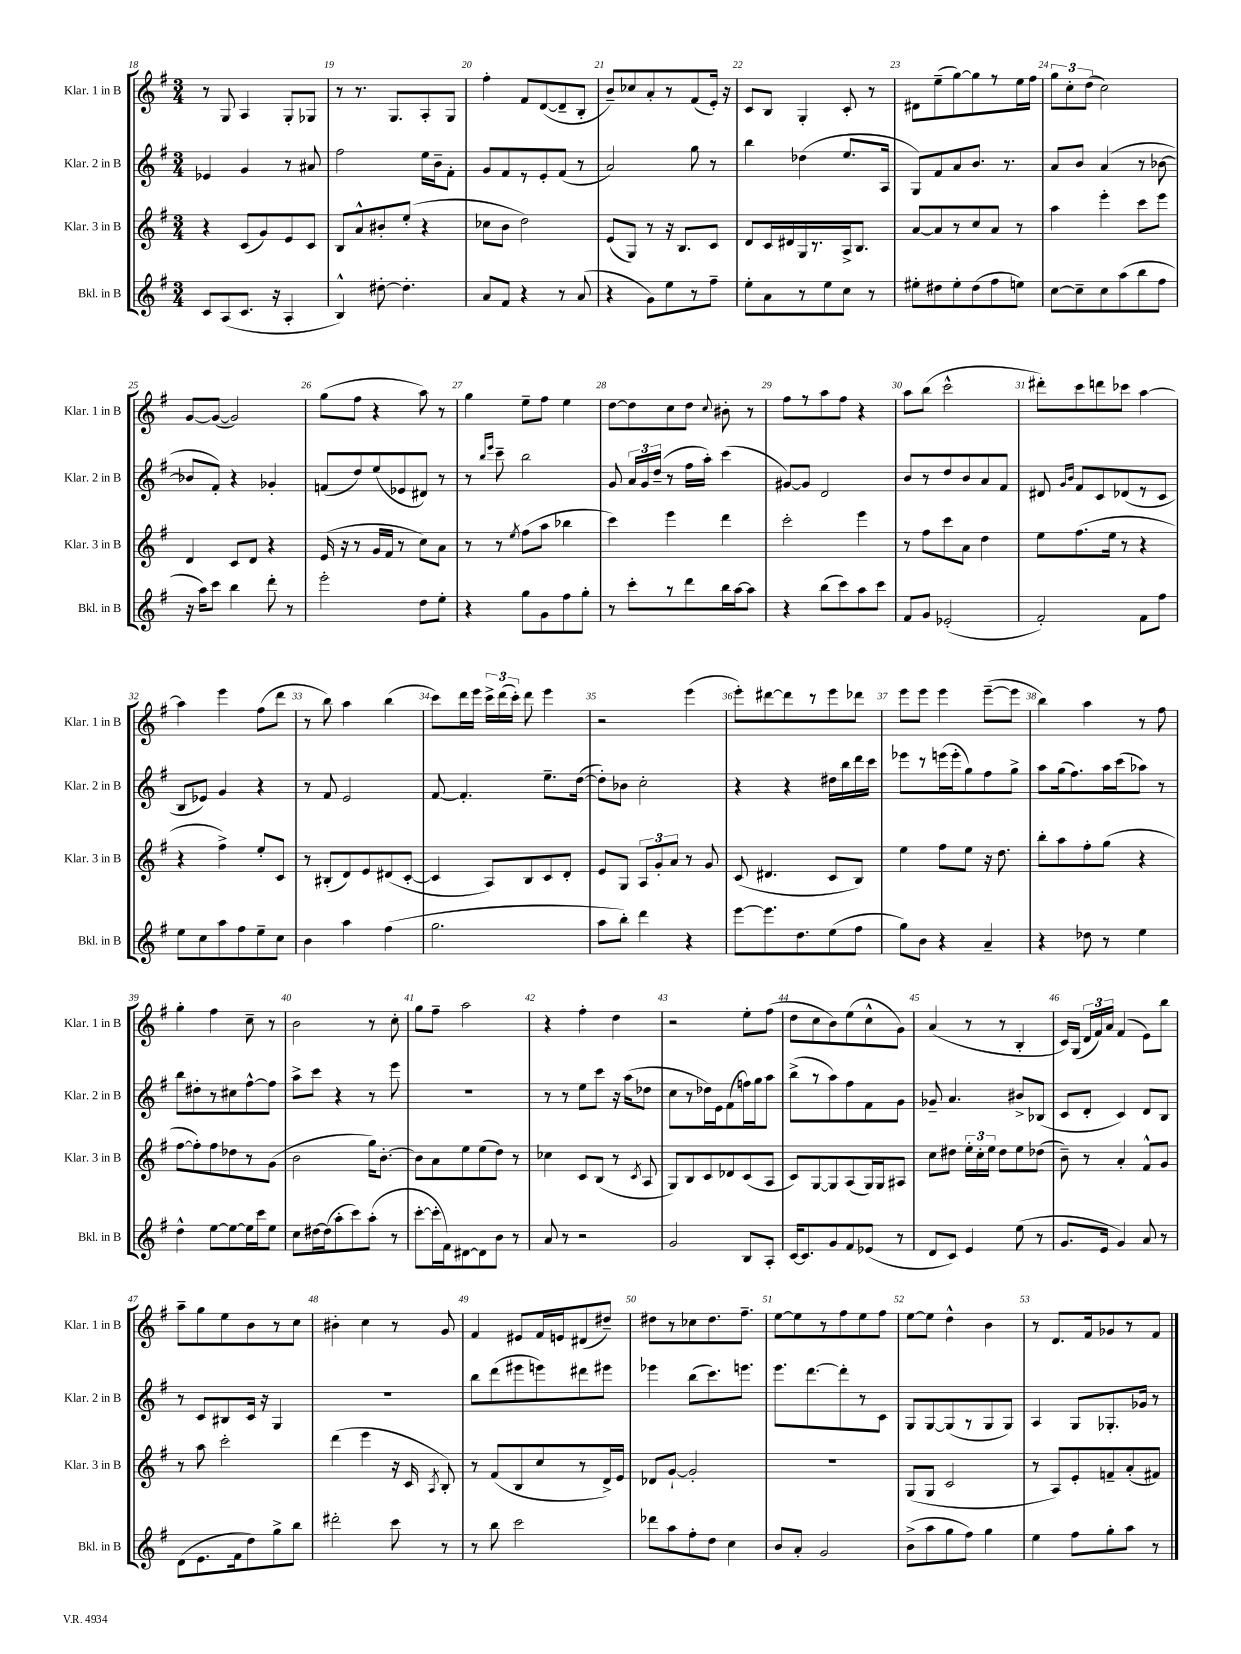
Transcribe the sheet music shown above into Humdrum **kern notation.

**kern	**kern	**kern	**kern
*staff4	*staff3	*staff2	*staff1
*clefG2	*clefG2	*clefG2	*clefG2
*k[f#]	*k[f#]	*k[f#]	*k[f#]
*M3/4	*M3/4	*M3/4	*M3/4
8c	4r	4e-	8r
(8A	.	.	8G
8.c	(8c	4g	4A
.	8g)	.	.
16r	.	.	.
4A'	8e	8r	8G'
.	8c	8a#	8G-
=	=	=	=
4B^^)	8B	2ff#	8r
.	8a^^	.	8.r
[8dd#'	8b#'	.	.
.	.	.	8.G
4.dd#']	(8ee'	.	.
.	4r	16ee	8A'
.	.	16b~	.
.	.	8f#'	8G
=	=	=	=
8a	8cc-	8g	4ff#'
8f#	8b	8f#	.
4r	2dd)	8r	8f#
.	.	8e'	([8d
8r	.	(8f#	8d~]
(8a	.	8r	8B'
=	=	=	=
4r	(8e	2a)	8b~)
.	8G)	.	8cc-
8g)	8r	.	8a'
8ee	16r	.	8r
.	8.B	.	.
8r	.	8gg	(8f#
8ff#~	8c	8r	16e')
.	.	.	16r
=	=	=	=
8ee'	8d	4bb	8c
8a	16c	.	8B
.	16d#	.	.
8r	16G	(4dd-	4G'
.	8.r	.	.
8ee	.	.	.
8cc	16A^	8.ee	8c'
.	8.B	.	.
8r	.	.	8r
.	.	16A	.
=	=	=	=
8ee#'	[8a	8G)	8d#
8dd#	8a]	8f#	(8ee~
8ee#'	8r	8a	[8gg)
(8dd#	8cc	8.b	8gg]
8ff#	8a	.	8r
.	.	8.r	.
8ee)	8r	.	16ee
.	.	.	16ff#
=	=	=	=
[8cc	4aa	8a	12gg
.	.	.	12cc'
8cc~]	.	8b	.
.	.	.	(12dd
8cc	4eee'	(4a	2cc)
(8aa	.	.	.
8bb	8ccc	8r	.
8ff#	8eee	[8b-	.
=	=	=	=
16r	4d	8b-]	[8g
16aa)	.	.	.
8ccc	.	8f#')	(8g_
4bb	8c	4r	2g])
.	8d	.	.
8ddd'	4r	4g-'	.
8r	.	.	.
=	=	=	=
2eee'	(16e	(8f	(8gg
.	16r	.	.
.	8r	8dd)	8ff#
.	16g	(8ee	4r
.	16f#	.	.
.	8r	8e-	.
8dd	8cc)	8d#)	8aa)
8ee'	8a	8r	8r
=	=	=	=
4r	8r	8r	4gg
.	.	16qqbb	.
.	.	16qqeee	.
.	8r	8ccc~	.
.	8qee	.	.
8gg	(8ff#	2bb	8ee~
8g	8aa	.	8ff#
8ff#	4bb-	.	4ee
8gg'	.	.	.
=	=	=	=
8r	4ccc)	8g	[8dd
8ccc'	.	24a	8dd]
.	.	24g	.
.	.	(24dd~	.
8r	4eee	8r	8cc
8ddd	.	16ff#	8dd
.	.	16aa')	.
.	.	.	8qqcc
16bb	4ddd	(4ccc	8b#'
[16aa	.	.	.
8aa]	.	.	8r
=	=	=	=
4r	2ccc'	[8g#)	8ff#
.	.	8g#]	8r
(8bb	.	2d	8aa
8ccc)	.	.	8ff#
8aa	4eee	.	4r
8ccc	.	.	.
=	=	=	=
8f#	8r	8b	8aa
8g	8ff#	8r	(8bb
(2e-'	8ccc	8dd	2ccc^^
.	8a	8b	.
.	4dd	8a	.
.	.	8f#	.
=	=	=	=
2f#')	8ee	8d#	8ddd#')
.	.	16qqg	.
.	.	16qqb	.
.	(8.ff#	8f#	8ccc
.	.	8c	8ddd
.	16ee	.	.
.	8r	(8d-	8ccc-
8f#	4r	8r	[4aa
8ff#	.	8c	.
=	=	=	=
8ee	4r	8B	4aa]
8cc	.	8e-)	.
8aa	4ff#^)	4g	4eee
8ff#	.	.	.
8ee~	8ee'	4r	(8ff#
8cc	8c	.	8ddd
=	=	=	=
4b	8r	8r	8r
.	(8B#'	8f#	8bb)
4aa	8d)	2e	4aa
.	8e	.	.
(4ff#	(8d#	.	(4bb
.	[8c'	.	.
=	=	=	=
2.gg	4c]	[8f#	8ccc)
.	.	4.f#']	16ddd
.	.	.	16eee
.	8A)	.	24ccc^
.	.	.	(24ddd
.	.	.	24ccc')
.	8B	.	8ddd
.	8c	8.ee~	4eee
.	8d'	.	.
.	.	([16dd	.
=	=	=	=
8aa	8e	8dd'])	2r
8bb')	8G	8b-	.
4ddd	12A	2cc'	.
.	12g'	.	.
.	12a	.	.
4r	8r	.	(4eee
.	8g	.	.
=	=	=	=
[8eee	(8c	4r	8eee')
8.eee]	4.d#	.	[8ddd#
.	.	4r	8ddd#]
8.dd	.	.	.
.	.	.	8r
(8ee	8c	16dd#	8eee
.	.	16bb	.
8ff#	8B)	16ddd	8ddd-
.	.	16ccc	.
=	=	=	=
8gg)	4ee	8eee-	8eee
8b	.	8r	8eee
4r	8ff#	(16eee	4eee
.	.	16eee'	.
.	8ee	8gg)	.
4a~	16r	8ff#	([8eee~
.	8.dd	.	.
.	.	8gg^	8eee]
=	=	=	=
4r	8bb'	8aa	4bb)
.	8aa	(16gg	.
.	.	8.ff#)	.
8dd-	8ff#'	.	4aa
8r	(8gg	16aa	.
.	.	(16ccc	.
4ee	4r	8aa-)	8r
.	.	8r	8ff#
=	=	=	=
4dd^^	[8ff#	8bb	4gg'
.	8ff#'])	8dd#'	.
[8ee	8ff#	8r	4ff#
8ee_	8dd-	8cc#	.
16ee]	8r	[8ff#^^	8cc~
16ccc	.	.	.
8ee	(8g	8ff#]	8r
=	=	=	=
8cc	2b	8aa^	2b
[16dd#	.	8ccc	.
(16dd#]	.	.	.
8aa'	.	4r	.
8ccc)	.	.	.
(8aa'	16gg)	8r	8r
.	[8.b'	.	.
8r	.	8eee	8cc'
=	=	=	=
[8ccc'	8b]	2.r	8gg
16ccc']	8a	.	8ff#~
16f#)	.	.	.
[8d#	8ee	.	2aa
8d#]	(8ee	.	.
8b	8dd)	.	.
8r	8r	.	.
=	=	=	=
8a	4cc-	8r	4r
8r	.	8r	.
2r	8c	8ee	4ff#'
.	(8B	8ccc	.
.	8r	16r	4dd
.	.	(16aa	.
.	8qc	.	.
.	8A	8dd-	.
=	=	=	=
2g	8G)	8cc	2r
.	8B	8r	.
.	8c	16dd-)	.
.	.	16e	.
.	8d-	(8f#	.
8B	(8c	16ff)	8ee'
.	.	16gg	.
8A'	8A	8aa	(8ff#
=	=	=	=
[16c	8c)	(8bb^	8dd
8.c]	.	.	.
.	[8G	8r	8cc
8g	8G]	8aa)	8b)
8f#	(8A	8ff#	(8ee
(8e-	16G)	8f#	8cc^^
.	16G	.	.
8r	8A#	8g	8g)
=	=	=	=
8d	8cc	8g-~	(4a
8c)	8dd#	4.a	.
4e	24ee'	.	8r
.	24cc'	.	.
.	24ee	.	.
.	8dd#	.	8r
(8ee	8ee	8b#^	4B'
8r	(8dd-	(8B-	.
=	=	=	=
8.g	8b~)	8c	16c)
.	.	.	(16G
.	8r	8d'	24d
.	.	.	24f#)
16e	.	.	.
.	.	.	24a
4g)	4a'	4c)	(4f#
8a	8f#^^	8d	8e)
8r	8g	8B	8bb
=	=	=	=
(8d	8r	8r	8aa~
8.e	8aa	8c	8gg
.	2ccc'	8B#	8ee
16f#	.	.	.
8dd)	.	16c	8b
.	.	16r	.
8gg^	.	4G	8r
8bb	.	.	8cc
=	=	=	=
2ddd#'	(4ddd	2.r	4b#'
.	4eee	.	4cc
8ccc	16r	.	8r
.	16c	.	.
.	8qA	.	.
8r	8B')	.	8g
=	=	=	=
8r	8r	8bb	4f#
8bb	(8f#	(8ddd	.
2ccc	8B	8eee#	8e#
.	8cc	8eee)	16f#
.	.	.	16e
.	8r	8ddd#	(8d#
.	16d^)	8eee#	8dd#~)
.	16e	.	.
=	=	=	=
8ddd-	8d-	4eee-	8dd#
8aa	[8g`	.	8r
8ff#'	2g']	(8bb	8cc-
8dd	.	8.ccc)	8.dd#
4cc	.	.	.
.	.	8.eee	8.ff#~
=	=	=	=
8b	2.r	8.eee	[8ee
8a'	.	.	8ee]
.	.	[8.ddd	.
2g	.	.	8r
.	.	8ddd']	8ff#
.	.	8r	8ee
.	.	8c	8ff#
=	=	=	=
(8b^	(8G	8G	[8ee
8aa	8G	[8G	8ee]
8gg	2c	(8G]	4dd^^
8ff#)	.	8r	.
4gg	.	8G	4b
.	.	8G)	.
=	=	=	=
4ee	8r	4A	8r
.	8A)	.	8.d
8ff#	8e'	8G	.
.	.	.	16f#
8gg'	8f~	8.G-'	8g-
8aa	(8a'	.	8r
.	.	16g-	.
8r	8f#)	8r	8f#
==	==	==	==
*-	*-	*-	*-
